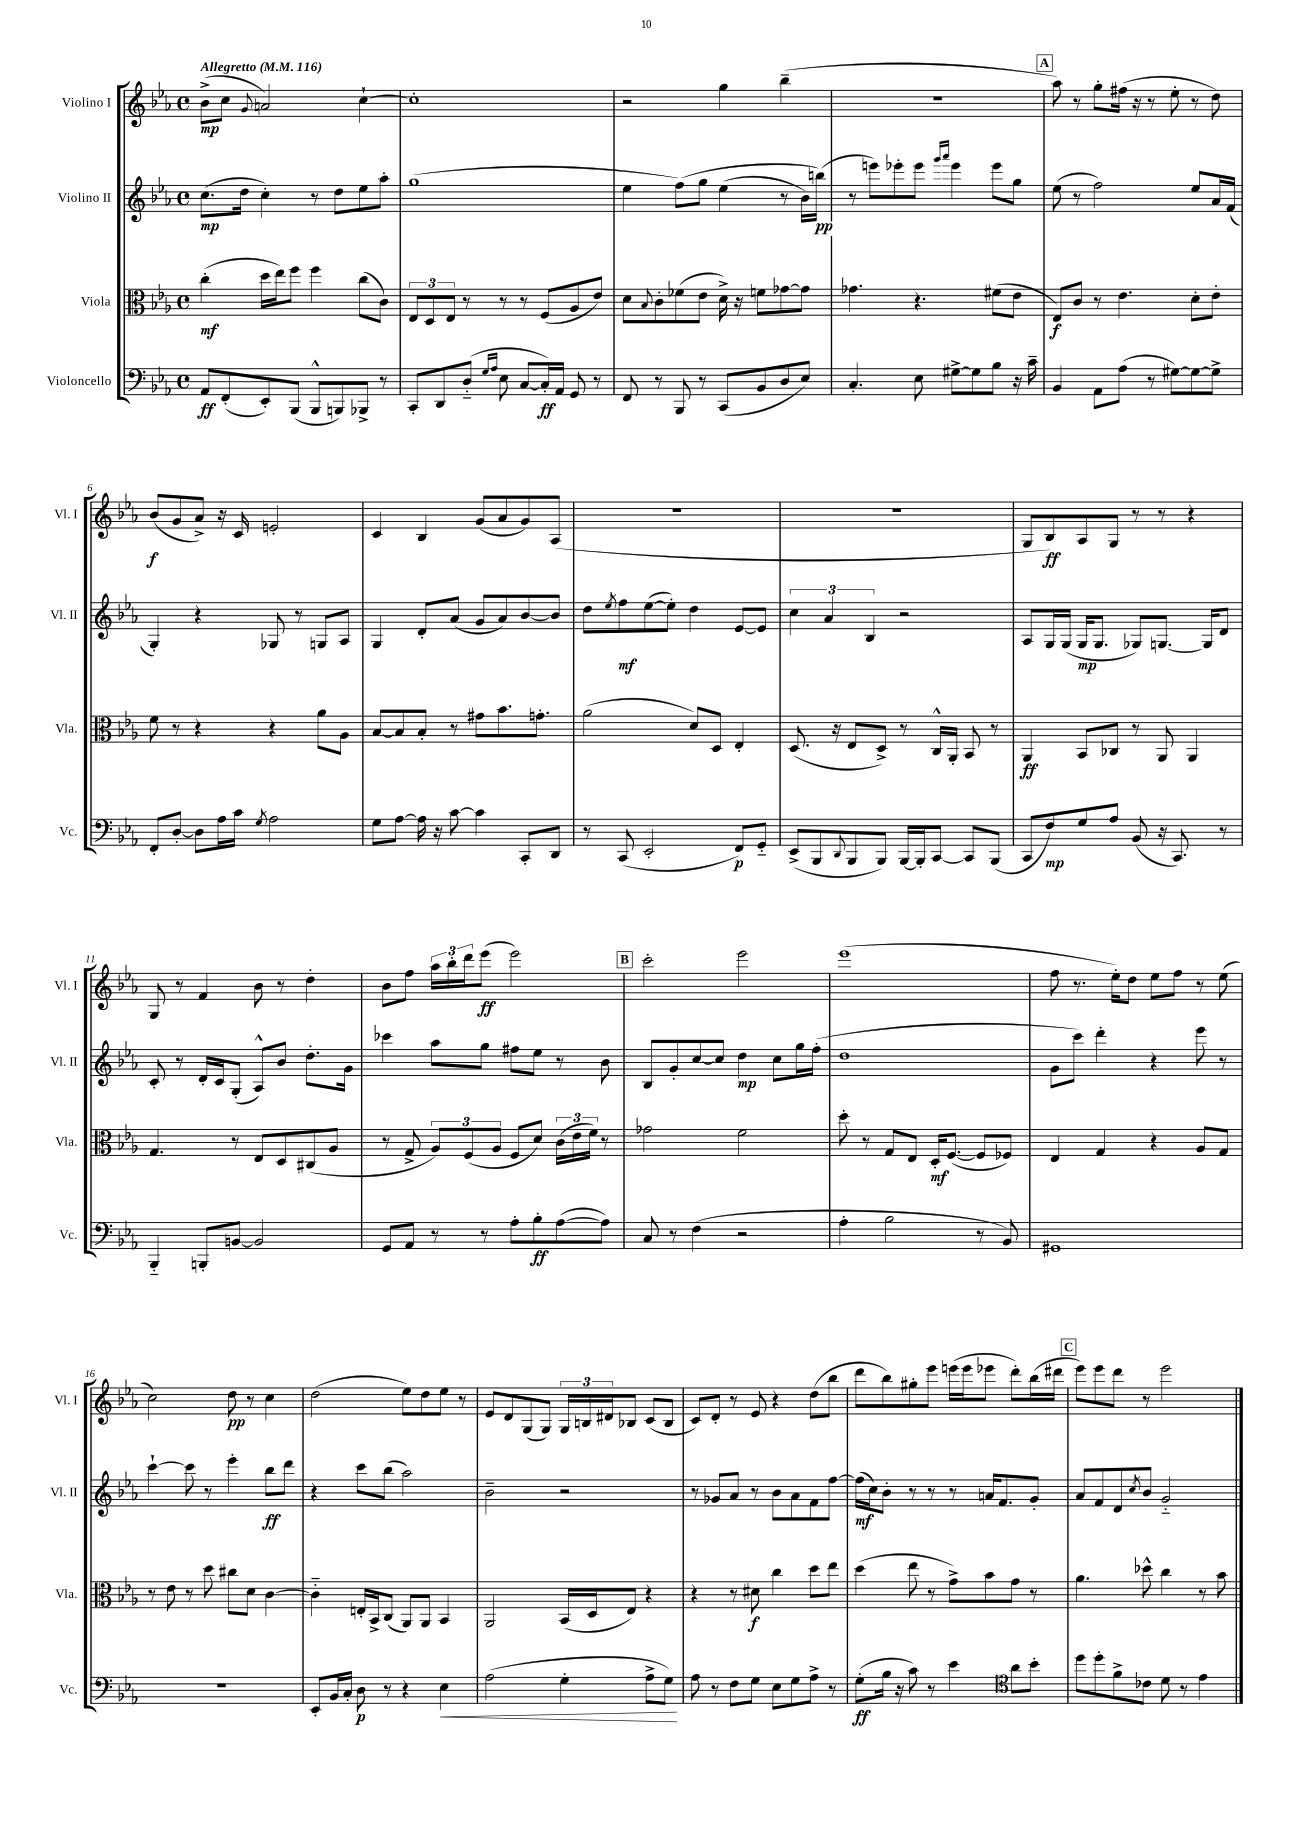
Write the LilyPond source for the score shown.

<<
\new StaffGroup <<
\new Staff = "s0" \with { instrumentName = "Violino I" shortInstrumentName = "Vl. I" } {
    \clef treble \key ees \major \defaultTimeSignature \time 4/4 \tempo "Allegretto" 4 = 116
    bes'8->\mp( c''8 \appoggiatura { g'8 } a'2) c''4~-! |
    c''1-. |
    r2 g''4 bes''4--( |
    R1 |
    \mark \markup { \box "A" } aes''8) r8 g''8-. fis''16( r16 r8 ees''8-. r8 d''8) |
    bes'8\f( g'8 aes'8->) r16 c'16 e'2-. |
    c'4 bes4 g'8( aes'8 g'8) aes8( |
    r1 |
    R1 |
    g8 bes8\ff) aes8 g8 r8 r8 r4 |
    g8 r8 f'4 bes'8 r8 d''4-. |
    bes'8 f''8 \tuplet 3/2 { aes''16 bes''16-. d'''16 } ees'''8\ff( ees'''2) |
    \mark \markup { \box "B" } c'''2-. ees'''2 |
    ees'''1( |
    f''8 r8. ees''16-.) d''8 ees''8 f''8 r8 ees''8( |
    c''2) d''8\pp r8 c''4 |
    d''2( ees''8) d''8 ees''8 r8 |
    ees'8 d'8 g8( g8) \tuplet 3/2 { g16 b16 dis'16 } bes8 c'8( bes8 |
    c'8) d'8-. r8 ees'8 r4 d''8( bes''8 |
    d'''8 bes''8) gis''8-. ees'''8 e'''16( e'''16 ees'''8 d'''8-.) bes''16( dis'''16 |
    \mark \markup { \box "C" } ees'''8) ees'''8 d'''8 r8 ees'''2 \bar "|." |
}
\new Staff = "s1" \with { instrumentName = "Violino II" shortInstrumentName = "Vl. II" } {
    \clef treble \key ees \major \defaultTimeSignature \time 4/4
    c''8.\mp( d''16 c''4-.) r8 d''8 ees''8 aes''8-. |
    g''1( |
    ees''4 f''8)\( g''8 ees''4( r8 bes'16) b''16\pp(\) |
    r8 e'''8) ees'''8-. ees'''8 \grace { g'''16 aes'''16 } ees'''4 ees'''8 g''8 |
    \mark \markup { \box "A" } ees''8( r8 f''2) ees''8 aes'16 f'16( |
    g4-.) r4 ges8 r8 g8 aes8 |
    g4 d'8-. aes'8( g'8 aes'8) bes'8~ bes'8 |
    d''8 \acciaccatura { ees''8 } f''8\mf ees''8~( ees''8-.) d''4 ees'8~ ees'8 |
    \tuplet 3/2 { c''4 aes'4 bes4 } r2 |
    aes8 g16 g16( g16\mp g8. ges8) g8.~ g16 d'8 |
    c'8-. r8 d'16-. c'16 g8-.( aes8-^) bes'8 d''8.-. g'16 |
    ces'''4 aes''8 g''8 fis''8 ees''8 r8 bes'8 |
    \mark \markup { \box "B" } bes8 g'8-. c''8~ c''8 d''4\mp c''8 g''16 f''16-.( |
    d''1 |
    g'8 c'''8) d'''4-. r4 ees'''8 r8 |
    c'''4~-! c'''8 r8 ees'''4-. bes''8\ff d'''8 |
    r4 c'''8 bes''8( aes''2) |
    bes'2-- r2 |
    r8 ges'8 aes'8 r8 bes'8 aes'8 f'8 f''8~ |
    f''16\mf( c''16) bes'8-. r8 r8 r8 a'16 f'8. g'8-. |
    \mark \markup { \box "C" } aes'8 f'8 d'8 \acciaccatura { c''8 } bes'8 g'2-_ \bar "|." |
}
\new Staff = "s2" \with { instrumentName = "Viola" shortInstrumentName = "Vla." } {
    \clef alto \key ees \major \defaultTimeSignature \time 4/4
    c''4-.\mf( d''16 ees''16) f''8 f''4 c''8( c'8) |
    \tuplet 3/2 { ees8 d8 ees8 } r8 r8 r8 f8( aes8 ees'8) |
    d'8 \appoggiatura { bes8 } c'8-. fes'8( ees'8 d'16->) r16 f'8 ges'8~ ges'8 |
    ges'4. r4. fis'8( ees'8 |
    \mark \markup { \box "A" } ees8\f) c'8 r8 ees'4. d'8-. ees'8-. |
    f'8 r8 r4 r4 aes'8 aes8 |
    bes8~ bes8 bes8-. r8 gis'8 bes'8. g'8.-. |
    aes'2( d'8) d8 ees4-. |
    d8.( r16 ees8 d8->) r8 c16-^ aes,16-. bes,8 r8 |
    aes,4\ff bes,8 ces8 r8 aes,8 aes,4 |
    g4. r8 ees8 d8 cis8( aes8 |
    r8 g8-> \tuplet 3/2 { aes8) f8( aes8 } f8 d'8) \tuplet 3/2 { c'16( ees'16 f'16) } r8 |
    \mark \markup { \box "B" } ges'2 f'2 |
    d''8-. r8 g8 ees8 d16-.\mf f8.~( f8 fes8) |
    ees4 g4 r4 aes8 g8 |
    r8 ees'8 r8 d''8 cis''8 d'8 c'4~ |
    c'4-_ e16-. bes,16-> c8( aes,8) aes,8 bes,4 |
    aes,2 bes,16( d16 ees8) r4 |
    r4 r8 dis'8\f c''4 d''8 ees''8 |
    d''4( ees''8 r8 g'8->) bes'8 g'8 r8 |
    \mark \markup { \box "C" } aes'4. des''8-^ c''4 r8 bes'8 \bar "|." |
}
\new Staff = "s3" \with { instrumentName = "Violoncello" shortInstrumentName = "Vc." } {
    \clef bass \key ees \major \defaultTimeSignature \time 4/4
    aes,8\ff f,8-.( ees,8-.) bes,,8( bes,,8-^ b,,8) bes,,8-> r8 |
    c,8-. d,8 d8-_( \grace { g16 aes16 } ees8 c8~ c16-.\ff) aes,16 g,8 r8 |
    f,8 r8 bes,,8 r8 c,8( bes,8 d8 ees8) |
    c4.-. ees8 gis8~-> gis8 bes8 r16 c'16-- |
    \mark \markup { \box "A" } bes,4 aes,8 aes8( r8 gis8~) gis8~ gis8-> |
    f,8-. d8~-. d8 aes16 c'16 \acciaccatura { g8 } aes2 |
    g8 aes8~ aes16 r16 c'8~ c'4 c,8-. d,8 |
    r8 c,8( ees,2-. f,8\p) g,8-_ |
    ees,8->( bes,,8 \appoggiatura { d,8 } bes,,8 bes,,8) bes,,16~ bes,,16-. c,8~ c,8 bes,,8( |
    c,8 f8\mp) g8 aes8 bes,8( r16 c,8.) r8 |
    bes,,4-_ b,,8-. b,8~ b,2 |
    g,8 aes,8 r8 r8 aes8-. bes8-.\ff aes8~( aes8) |
    \mark \markup { \box "B" } c8 r8 f4( r2 |
    aes4-. bes2 r8 bes,8) |
    gis,1 |
    R1 |
    ees,8-. bes,16 c16-. d8\p r8 r4 ees4\< |
    aes2( g4-. aes8-> g8\!) |
    aes8 r8 f8 g8 ees8 g8 aes8-> r8 |
    g8-.\ff( bes16 r16 c'8) r8 ees'4 \clef tenor aes'8 bes'8-. |
    \mark \markup { \box "C" } d''8 d''8-. f'8-> ces'8 d'8 r8 ees'4 \bar "|." |
}
>>
>>
